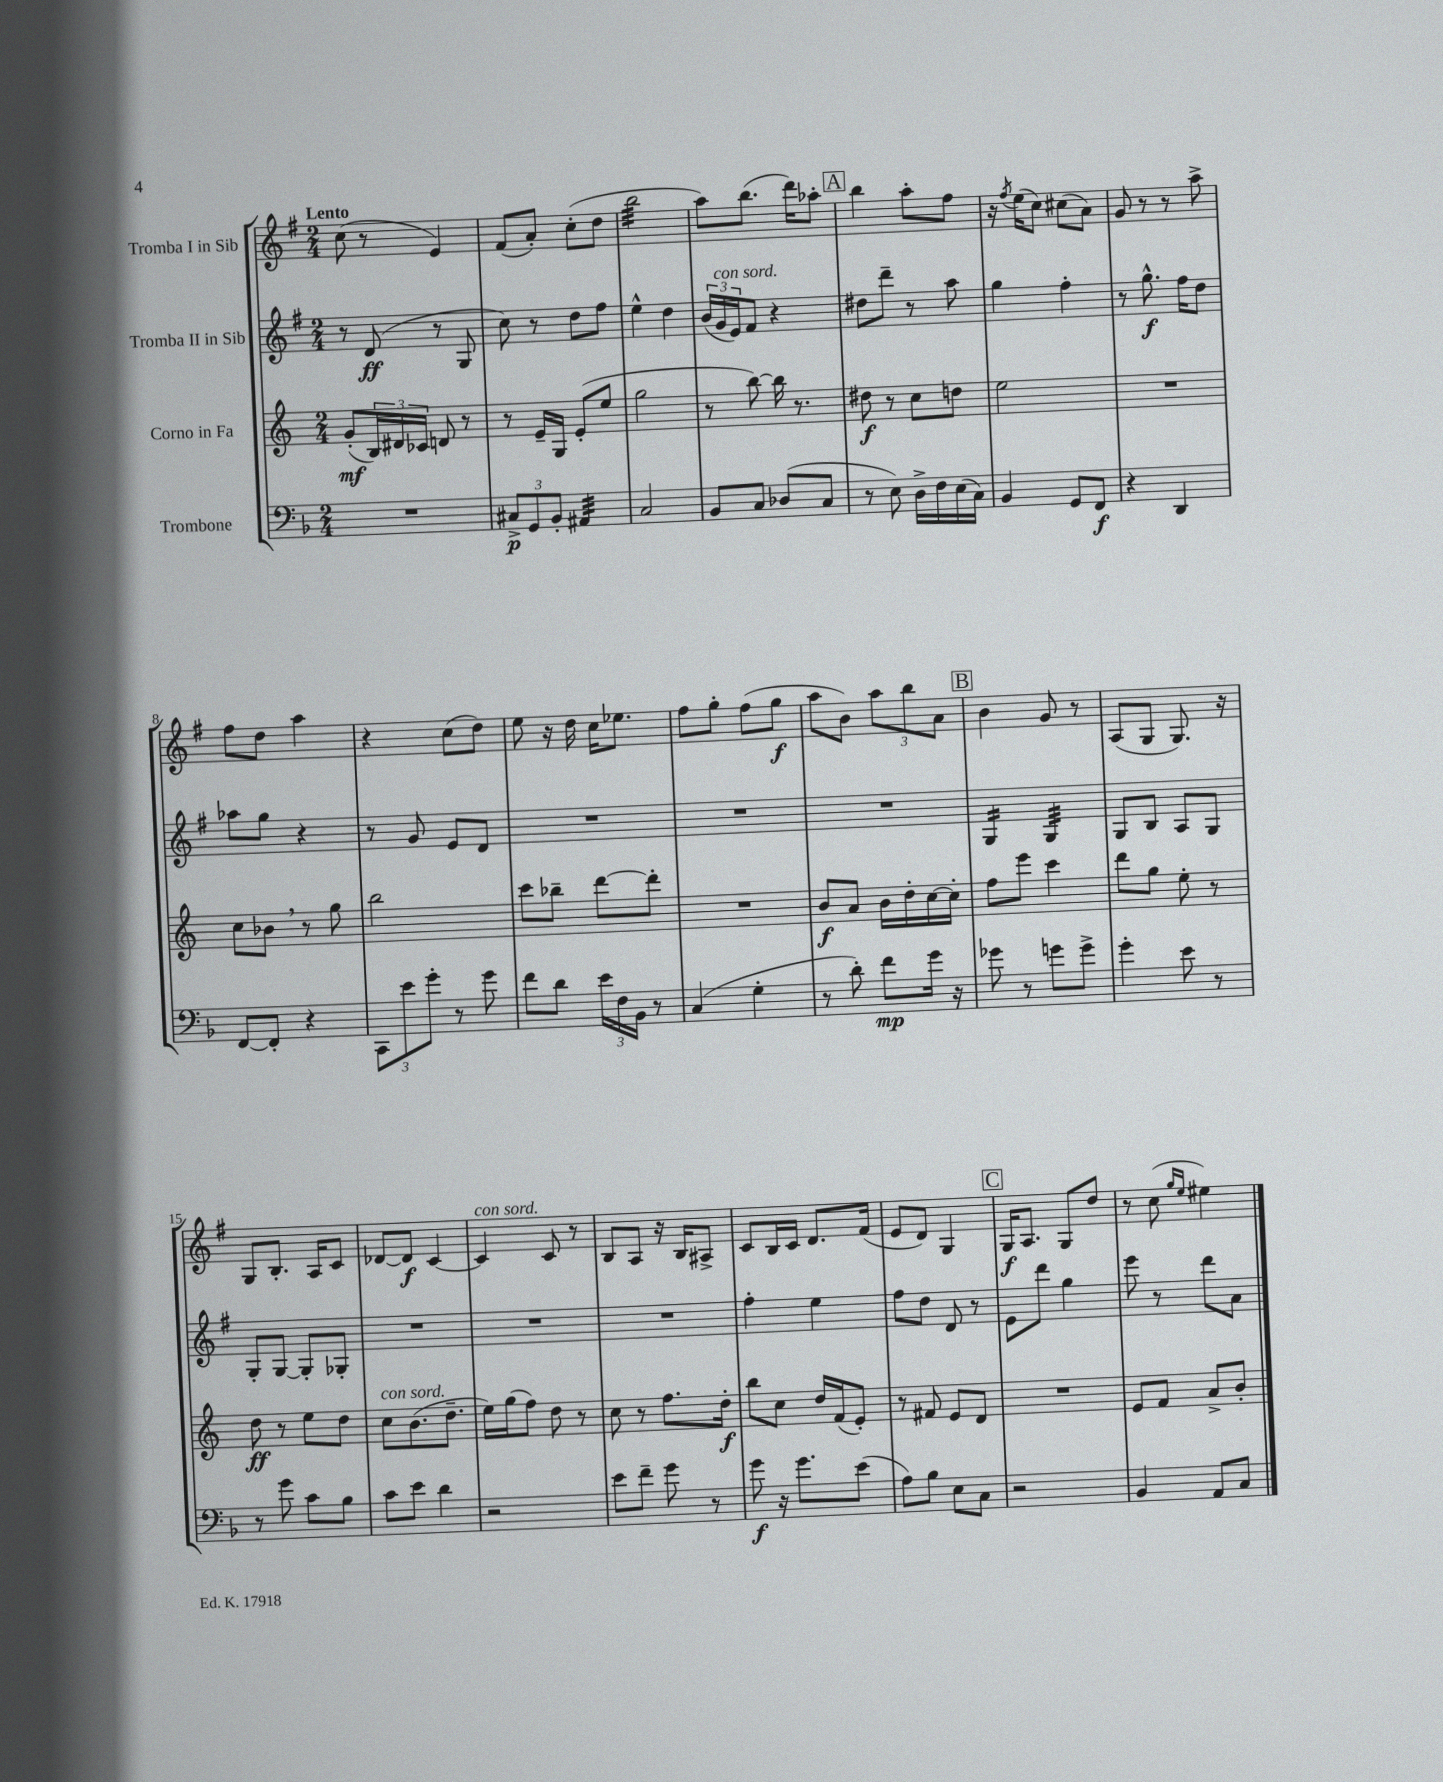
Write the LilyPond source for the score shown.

<<
\new StaffGroup <<
\new Staff = "s0" \with { instrumentName = "Tromba I in Sib" } {
    \clef treble \key g \major \numericTimeSignature \time 2/4 \tempo "Lento"
    c''8( r8 e'4) |
    fis'8( a'8-.) c''8-.( d''8 |
    b''2:32 |
    a''8) b''8.( d'''16) aes''8-. |
    \mark \markup { \box "A" } b''4 a''8-. fis''8 |
    r16 \acciaccatura { fis''8 } e''16( c''8) cis''8( a'8) |
    g'8 r8 r8 a''8-> |
    fis''8 d''8 a''4 |
    r4 c''8( d''8) |
    e''8 r16 d''16 c''16 ees''8. |
    fis''8 g''8-. fis''8( g''8\f |
    a''8 b'8) \tuplet 3/2 { a''8 b''8 a'8 } |
    \mark \markup { \box "B" } b'4 g'8 r8 |
    a8( g8 g8.) r16 |
    g8 b8.-. a16 c'8 |
    des'8~ des'8\f c'4~ |
    c'4^\markup { \italic "con sord." } c'8 r8 |
    b8 a8 r16 b16 ais8-> |
    c'8 b16 c'16 d'8. fis'16( |
    e'8 d'8) g4 |
    \mark \markup { \box "C" } g16\f a8. g8 d''8 |
    r8 c''8( \grace { g''16 e''16 } eis''4) \bar "|." |
}
\new Staff = "s1" \with { instrumentName = "Tromba II in Sib" } {
    \clef treble \key g \major \numericTimeSignature \time 2/4
    r8 d'8\ff( r8 g8 |
    c''8) r8 d''8 fis''8 |
    e''4-^ d''4 |
    \tuplet 3/2 { b'16( g'16^\markup { \italic "con sord." } e'16) } fis'8 r4 |
    \mark \markup { \box "A" } dis''8 d'''8-- r8 a''8 |
    g''4 fis''4-. |
    r8 g''8.-^\f fis''16 d''8 |
    aes''8 g''8 r4 |
    r8 g'8 e'8 d'8 |
    R2 |
    R2 |
    R2 |
    \mark \markup { \box "B" } g4:16 g4:32 |
    g8 b8 a8 g8 |
    g8-. g8~ g8-. ges8-. |
    R2 |
    R2 |
    R2 |
    fis''4-. e''4 |
    fis''8 d''8 d'8 r8 |
    \mark \markup { \box "C" } e'8 d'''8 g''4 |
    e'''8 r8 d'''8 a'8 \bar "|." |
}
\new Staff = "s2" \with { instrumentName = "Corno in Fa" } {
    \clef treble \key c \major \numericTimeSignature \time 2/4
    g'8-.\mf( \tuplet 3/2 { b16) dis'16 ces'16 } d'8 r8 |
    r8 e'16-- g16 e'8-.( e''8 |
    g''2 |
    r8 b''8~) b''16 r8. |
    \mark \markup { \box "A" } dis''8\f r8 c''8 d''8 |
    e''2 |
    R2 |
    c''8 bes'8 \breathe r8 g''8 |
    b''2 |
    c'''8 bes''8-- d'''8~ d'''8-. |
    R2 |
    b'8\f a'8 b'16 d''16-. c''16~ c''16-. |
    \mark \markup { \box "B" } f''8 e'''8 c'''4 |
    d'''8 g''8 e''8-. r8 |
    d''8\ff r8 e''8 d''8 |
    c''8^\markup { \italic "con sord." } b'8.( d''8.-- |
    e''16) g''16( f''8) d''8 r8 |
    c''8 r8 f''8. d''16-.\f |
    b''8 c''8 d''16 f'16( e'8-.) |
    r8 fis'8 e'8 d'8 |
    \mark \markup { \box "C" } R2 |
    e'8 f'8 a'8-> b'8-. \bar "|." |
}
\new Staff = "s3" \with { instrumentName = "Trombone" } {
    \clef bass \key f \major \numericTimeSignature \time 2/4
    R2 |
    \tuplet 3/2 { cis8->\p g,8 bes,8-. } ais,4:32 |
    c2 |
    bes,8 c8 des8( c8 |
    \mark \markup { \box "A" } r8 e8) d16-> f16 e16( c16) |
    bes,4 g,8 f,8\f |
    r4 d,4 |
    f,8~ f,8-. r4 |
    \tuplet 3/2 { c,8 e'8 g'8-. } r8 g'8 |
    f'8 d'8 \tuplet 3/2 { e'16 f16 bes,16 } r8 |
    c4( g4-. |
    r8 d'8-.) f'8\mp g'16 r16 |
    \mark \markup { \box "B" } ges'8 r8 g'8 g'8-> |
    g'4-. e'8 r8 |
    r8 g'8 c'8 bes8 |
    c'8 e'8 d'4 |
    r2 |
    e'8 f'8-- g'8 r8 |
    g'8\f r16 g'8. e'8( |
    a8) bes8 e8 c8 |
    \mark \markup { \box "C" } r2 |
    bes,4 a,8 c8 \bar "|." |
}
>>
>>
